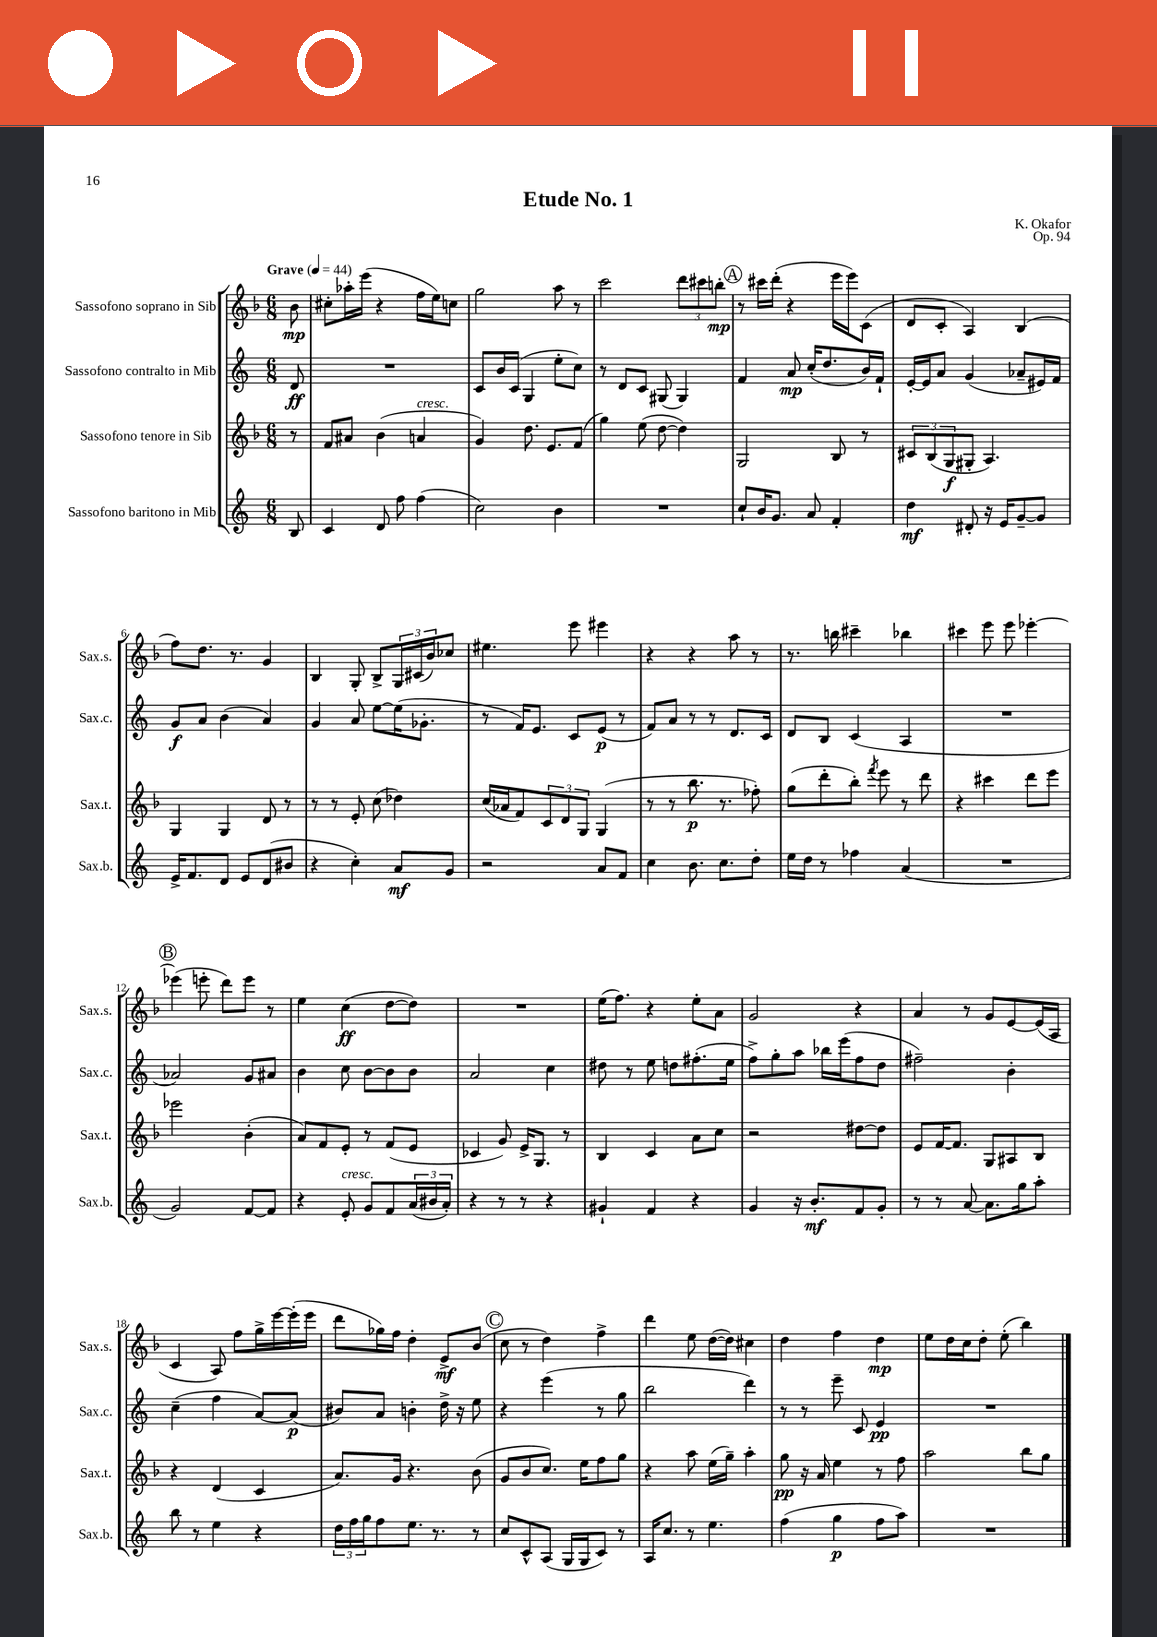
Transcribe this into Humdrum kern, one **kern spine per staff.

**kern	**dynam	**kern	**dynam	**kern	**dynam	**kern	**dynam
*part4	*part4	*part3	*part3	*part2	*part2	*part1	*part1
*staff4	*staff4	*staff3	*staff3	*staff2	*staff2	*staff1	*staff1
*I"Sassofono baritono in Mib	*	*I"Sassofono tenore in Sib	*	*I"Sassofono contralto in Mib	*	*I"Sassofono soprano in Sib	*
*I'Sax.b.	*	*I'Sax.t.	*	*I'Sax.c.	*	*I'Sax.s.	*
*clefG2	*	*clefG2	*	*clefG2	*	*clefG2	*
*k[]	*	*k[b-]	*	*k[]	*	*k[b-]	*
*M6/8	*	*M6/8	*	*M6/8	*	*M6/8	*
*MM44	*	*MM44	*	*MM44	*	*MM44	*
=	=	=	=	=	=	=	=
!	!	!	!	!	!	!LO:TX:a:B:t=Grave	!
8B/	.	8r	.	8d/	ff	8b-\	mp
=1	=1	=1	=1	=1	=1	=1	=1
4c/	.	8f/L	.	2.r	.	8cc#X'\L	.
.	.	8a#X/J	.	.	.	16aa-X'\L	.
.	.	.	.	.	.	(16eee\JJ	.
8d/	.	(4b-\	.	.	.	4r	.
8ff\	.	.	.	.	.	.	.
!	!	!LO:TX:a:i:t=cresc.	!	!	!	!	!
(4ff\	.	4an/	.	.	.	16ff\LL	.
.	.	.	.	.	.	16ee\J)	.
.	.	.	.	.	.	8ccn\J	.
=2	=2	=2	=2	=2	=2	=2	=2
2cc\)	.	4g/)	.	8c/L	.	2gg\	.
.	.	.	.	16b/L	.	.	.
.	.	.	.	(16c/JJ	.	.	.
.	.	8.dd\	.	4G/	.	.	.
.	.	8.e/L	.	.	.	.	.
4b\	.	.	.	8ee'\L	.	8aa\	.
.	.	(8f/J	.	8cc\J)	.	8r	.
=3	=3	=3	=3	=3	=3	=3	=3
2.r	.	4gg\)	.	8r	.	2ccc\	.
.	.	.	.	8d/L	.	.	.
.	.	(8ee\	.	8c/J	.	.	.
.	.	[8dd\	.	(8G#X/	.	.	.
.	.	4dd\])	.	4G#/)	.	12ddd\L	.
.	.	.	.	.	.	12ccc#X\	.
.	.	.	.	.	.	12bbn'\J	mp
!!LO:REH:place=s1:t=A
=4	=4	=4	=4	=4	=4	=4	=4
8cc`/L	.	2G/	.	4f/	.	8r	.
16b/K	.	.	.	.	.	16ccc#X\LL	.
8.g/J	.	.	.	.	.	(16ddd'\JJ	.
.	.	.	.	8a/	mp	4r	.
8a/	.	.	.	(16cc'/KL	.	.	.
.	.	.	.	8.dd/	.	.	.
4f'/	.	8B-/	.	.	.	16eee\LL	.
.	.	.	.	.	.	16eee\J)	.
.	.	8r	.	16b/L)	.	(8c\J	.
.	.	.	.	16f`/JJ	.	.	.
=5	=5	=5	=5	=5	=5	=5	=5
4dd\	mf	12c#X/L	.	[16e'/LL	.	8d/L	.
.	.	.	.	16e/J]	.	.	.
.	.	(12B-/	.	.	.	.	.
.	.	.	.	8a/J	.	8c'/J	.
.	.	12G/	f	.	.	.	.
8d#X'/	.	8G#X'/J	.	(4g/	.	4A/)	.
16r	.	4.A/)	.	.	.	.	.
16e/KL	.	.	.	.	.	.	.
[8g~/	.	.	.	8a-X~/L	.	(4B-/	.
8g/J]	.	.	.	16e#X/L)	.	.	.
.	.	.	.	16f/JJ	.	.	.
!!LO:LB:g=z
=6	=6	=6	=6	=6	=6	=6	=6
16e^/KL	.	4G/	.	8g/L	f	8ff\L)	.
8.f/	.	.	.	.	.	.	.
.	.	.	.	8a/J	.	8.dd\J	.
8d/J	.	4G/	.	(4b\	.	.	.
.	.	.	.	.	.	8.r	.
8e/L	.	.	.	.	.	.	.
(8d/	.	8d/	.	4a/)	.	4g/	.
8b#X/J	.	8r	.	.	.	.	.
=7	=7	=7	=7	=7	=7	=7	=7
4r	.	8r	.	4g/	.	4B-/	.
.	.	8r	.	.	.	.	.
4cc'\)	.	8e'/	.	8a/	.	8G'/	.
.	.	(8cc\	.	[8ee\L	.	8B-^/L	.
8a/L	mf	4dd-X\)	.	(16ee\K]	.	24G/L	.
.	.	.	.	.	.	(24c#X/	.
.	.	.	.	8.g-X'\J	.	.	.
.	.	.	.	.	.	24b-/J)	.
8g/J	.	.	.	.	.	8cc-X/J	.
=8	=8	=8	=8	=8	=8	=8	=8
2r	.	(16cc/LL	.	8r	.	4.ee#X\	.
.	.	16a-X/J	.	.	.	.	.
.	.	8f/)	.	16f/KL)	.	.	.
.	.	.	.	8.e/J	.	.	.
.	.	12c/	.	.	.	.	.
.	.	12d/	.	.	.	.	.
.	.	.	.	8c/L	.	8eee\	.
.	.	12G/J	.	.	.	.	.
8a/L	.	(4G/	.	(8e/J	p	4eee#X\	.
8f/J	.	.	.	8r	.	.	.
=9	=9	=9	=9	=9	=9	=9	=9
4cc\	.	8r	.	8f/L)	.	4r	.
.	.	8r	.	8a/J	.	.	.
8.b\	.	8.bb-\	p	8r	.	4r	.
.	.	.	.	8r	.	.	.
8.cc\L	.	8.r	.	.	.	.	.
.	.	.	.	8.d/L	.	8aa\	.
8dd'\J	.	8ff-X'\)	.	.	.	8r	.
.	.	.	.	16c/Jk	.	.	.
=10	=10	=10	=10	=10	=10	=10	=10
16ee\LL	.	(8gg\L	.	8d/L	.	8.r	.
16dd\JJ	.	.	.	.	.	.	.
8r	.	8ddd'\	.	8B/J	.	.	.
.	.	.	.	.	.	16bbn\	.
4ff-X\	.	8bb-'\J)	.	(4c/	.	4ccc#X~\	.
.	.	8qfff/	.	.	.	.	.
.	.	8eee\	.	.	.	.	.
(4a/	.	8r	.	4A/	.	4bb-X\	.
.	.	8ddd\	.	.	.	.	.
=11	=11	=11	=11	=11	=11	=11	=11
2.r	.	4r	.	2.r	.	4ccc#X\	.
.	.	4ccc#X\	.	.	.	8eee\	.
.	.	.	.	.	.	8eee\	.
.	.	8ddd\L	.	.	.	[4eee-X'\	.
.	.	8eee\J	.	.	.	.	.
!!LO:LB:g=z
!!LO:REH:place=s1:t=B
=12	=12	=12	=12	=12	=12	=12	=12
2g/)	.	2eee-X\	.	2a-X/)	.	(4eee-X\]	.
.	.	.	.	.	.	8eeen'\	.
.	.	.	.	.	.	8ddd\L)	.
[8f/L	.	(4b-'\	.	8g/L	.	8eee\J	.
8f/J]	.	.	.	8a#X/J	.	8r	.
=13	=13	=13	=13	=13	=13	=13	=13
4r	.	8a/L)	.	4b\	.	4ee\	.
.	.	8f/	.	.	.	.	.
!LO:TX:a:i:t=cresc.	!	!	!	!	!	!	!
8e'/	.	8e'/J	.	8cc\	.	(4cc\	ff
8g/L	.	8r	.	[8b\L	.	.	.
8f/	.	(8f/L	.	8b\]	.	[8dd\L	.
(24a/L	.	8e/J	.	8b\J	.	8dd\J])	.
24b#X/	.	.	.	.	.	.	.
24a'/JJ)	.	.	.	.	.	.	.
=14	=14	=14	=14	=14	=14	=14	=14
4r	.	4c-X/	.	2a/	.	2.r	.
8r	.	8g/)	.	.	.	.	.
8r	.	16e^/KL	.	.	.	.	.
.	.	8.G/J	.	.	.	.	.
4r	.	.	.	4cc\	.	.	.
.	.	8r	.	.	.	.	.
=15	=15	=15	=15	=15	=15	=15	=15
4g#X`/	.	4B-/	.	8dd#X\	.	(16ee\KL	.
.	.	.	.	.	.	8.ff\J)	.
.	.	.	.	8r	.	.	.
4f/	.	4c/	.	8ee\	.	4r	.
.	.	.	.	8ddn\L	.	.	.
4r	.	8a\L	.	(8.ff#X'\	.	8ee'\L	.
.	.	8cc\J	.	.	.	8a\J	.
.	.	.	.	16ee\Jk	.	.	.
=16	=16	=16	=16	=16	=16	=16	=16
4g/	.	2r	.	8ff^\L)	.	2g/	.
.	.	.	.	8gg'\	.	.	.
16r	.	.	.	8aa\J	.	.	.
8.b'/L	mf	.	.	.	.	.	.
.	.	.	.	16bb-X\LL	.	.	.
.	.	.	.	(16eee\J	.	.	.
8f/	.	[8dd#X\L	.	8ff\	.	4r	.
8g'/J	.	8dd#\J]	.	8dd\J	.	.	.
=17	=17	=17	=17	=17	=17	=17	=17
8r	.	8e/L	.	2ff#X~\)	.	4a/	.
8r	.	[16f/K	.	.	.	.	.
.	.	8.f/J]	.	.	.	.	.
[8a/	.	.	.	.	.	8r	.
8.a\L]	.	8G/L	.	.	.	8g/L	.
.	.	8A#X/	.	4b'\	.	[8e/	.
16gg\k	.	.	.	.	.	.	.
8aa'\J	.	8B-/J	.	.	.	(16e/L]	.
.	.	.	.	.	.	16A/JJ	.
!!LO:LB:g=z
=18	=18	=18	=18	=18	=18	=18	=18
8bb\	.	4r	.	(4cc~\	.	4c/	.
8r	.	.	.	.	.	.	.
4ee\	.	(4d/	.	4ff\	.	8A/)	.
.	.	.	.	.	.	8ff\L	.
4r	.	4c/	.	[8a/L)	.	16gg^\L	.
.	.	.	.	.	.	[16eee\	.
.	.	.	.	(8a/J]	p	(16eee'\]	.
.	.	.	.	.	.	16eee\JJ	.
=19	=19	=19	=19	=19	=19	=19	=19
24dd\LL	.	8.a/L)	.	8b#X/L)	.	8ddd\L	.
24ff\	.	.	.	.	.	.	.
24gg\J	.	.	.	.	.	.	.
8ff\	.	.	.	8a/J	.	16gg-X\L)	.
.	.	16g/Jk	.	.	.	16ff\JJ	.
8.ee\J	.	4.r	.	4bn'\	.	4dd'\	.
8.r	.	.	.	.	.	.	.
.	.	.	.	16dd^\	.	8e^/L	mf
.	.	.	.	16r	.	.	.
8r	.	(8b-\	.	8ee\	.	(8b-/J	.
!!LO:REH:place=s1:t=C
=20	=20	=20	=20	=20	=20	=20	=20
8cc/L	.	8g/L	.	4r	.	8cc\	.
8c^^/	.	8b-/	.	.	.	8r	.
(8A/J	.	8.cc/J)	.	(4eee\	.	4dd\)	.
16G/LL	.	.	.	.	.	.	.
16G/J	.	16ee\KL	.	.	.	.	.
8c/J)	.	8ff\	.	8r	.	4ff^\	.
8r	.	8gg\J	.	8gg\	.	.	.
=21	=21	=21	=21	=21	=21	=21	=21
16A/KL	.	4r	.	2bb\	.	4ddd\	.
8.cc/J	.	.	.	.	.	.	.
8r	.	8aa\	.	.	.	8ee\	.
4.ee\	.	(16ee\LL	.	.	.	([16dd\LL	.
.	.	16gg~\JJ)	.	.	.	16dd\JJ])	.
.	.	4aa'\	.	4ddd\)	.	4cc#X\	.
=22	=22	=22	=22	=22	=22	=22	=22
(4ff\	.	8gg\	pp	8r	.	4dd\	.
.	.	16r	.	8r	.	.	.
.	.	16a/	.	.	.	.	.
4gg\	p	4ee\	.	8eee~\	.	4ff\	.
.	.	.	.	8c/	.	.	.
8ff\L	.	8r	.	4e/	pp	4dd\	mp
8aa\J)	.	8ff\	.	.	.	.	.
=23	=23	=23	=23	=23	=23	=23	=23
2.r	.	2aa\	.	2.r	.	8ee\L	.
.	.	.	.	.	.	16dd\L	.
.	.	.	.	.	.	16cc\J	.
.	.	.	.	.	.	8dd'\J	.
.	.	.	.	.	.	(8ee'\	.
.	.	8bb-\L	.	.	.	4bb-\)	.
.	.	8gg\J	.	.	.	.	.
==	==	==	==	==	==	==	==
*-	*-	*-	*-	*-	*-	*-	*-
